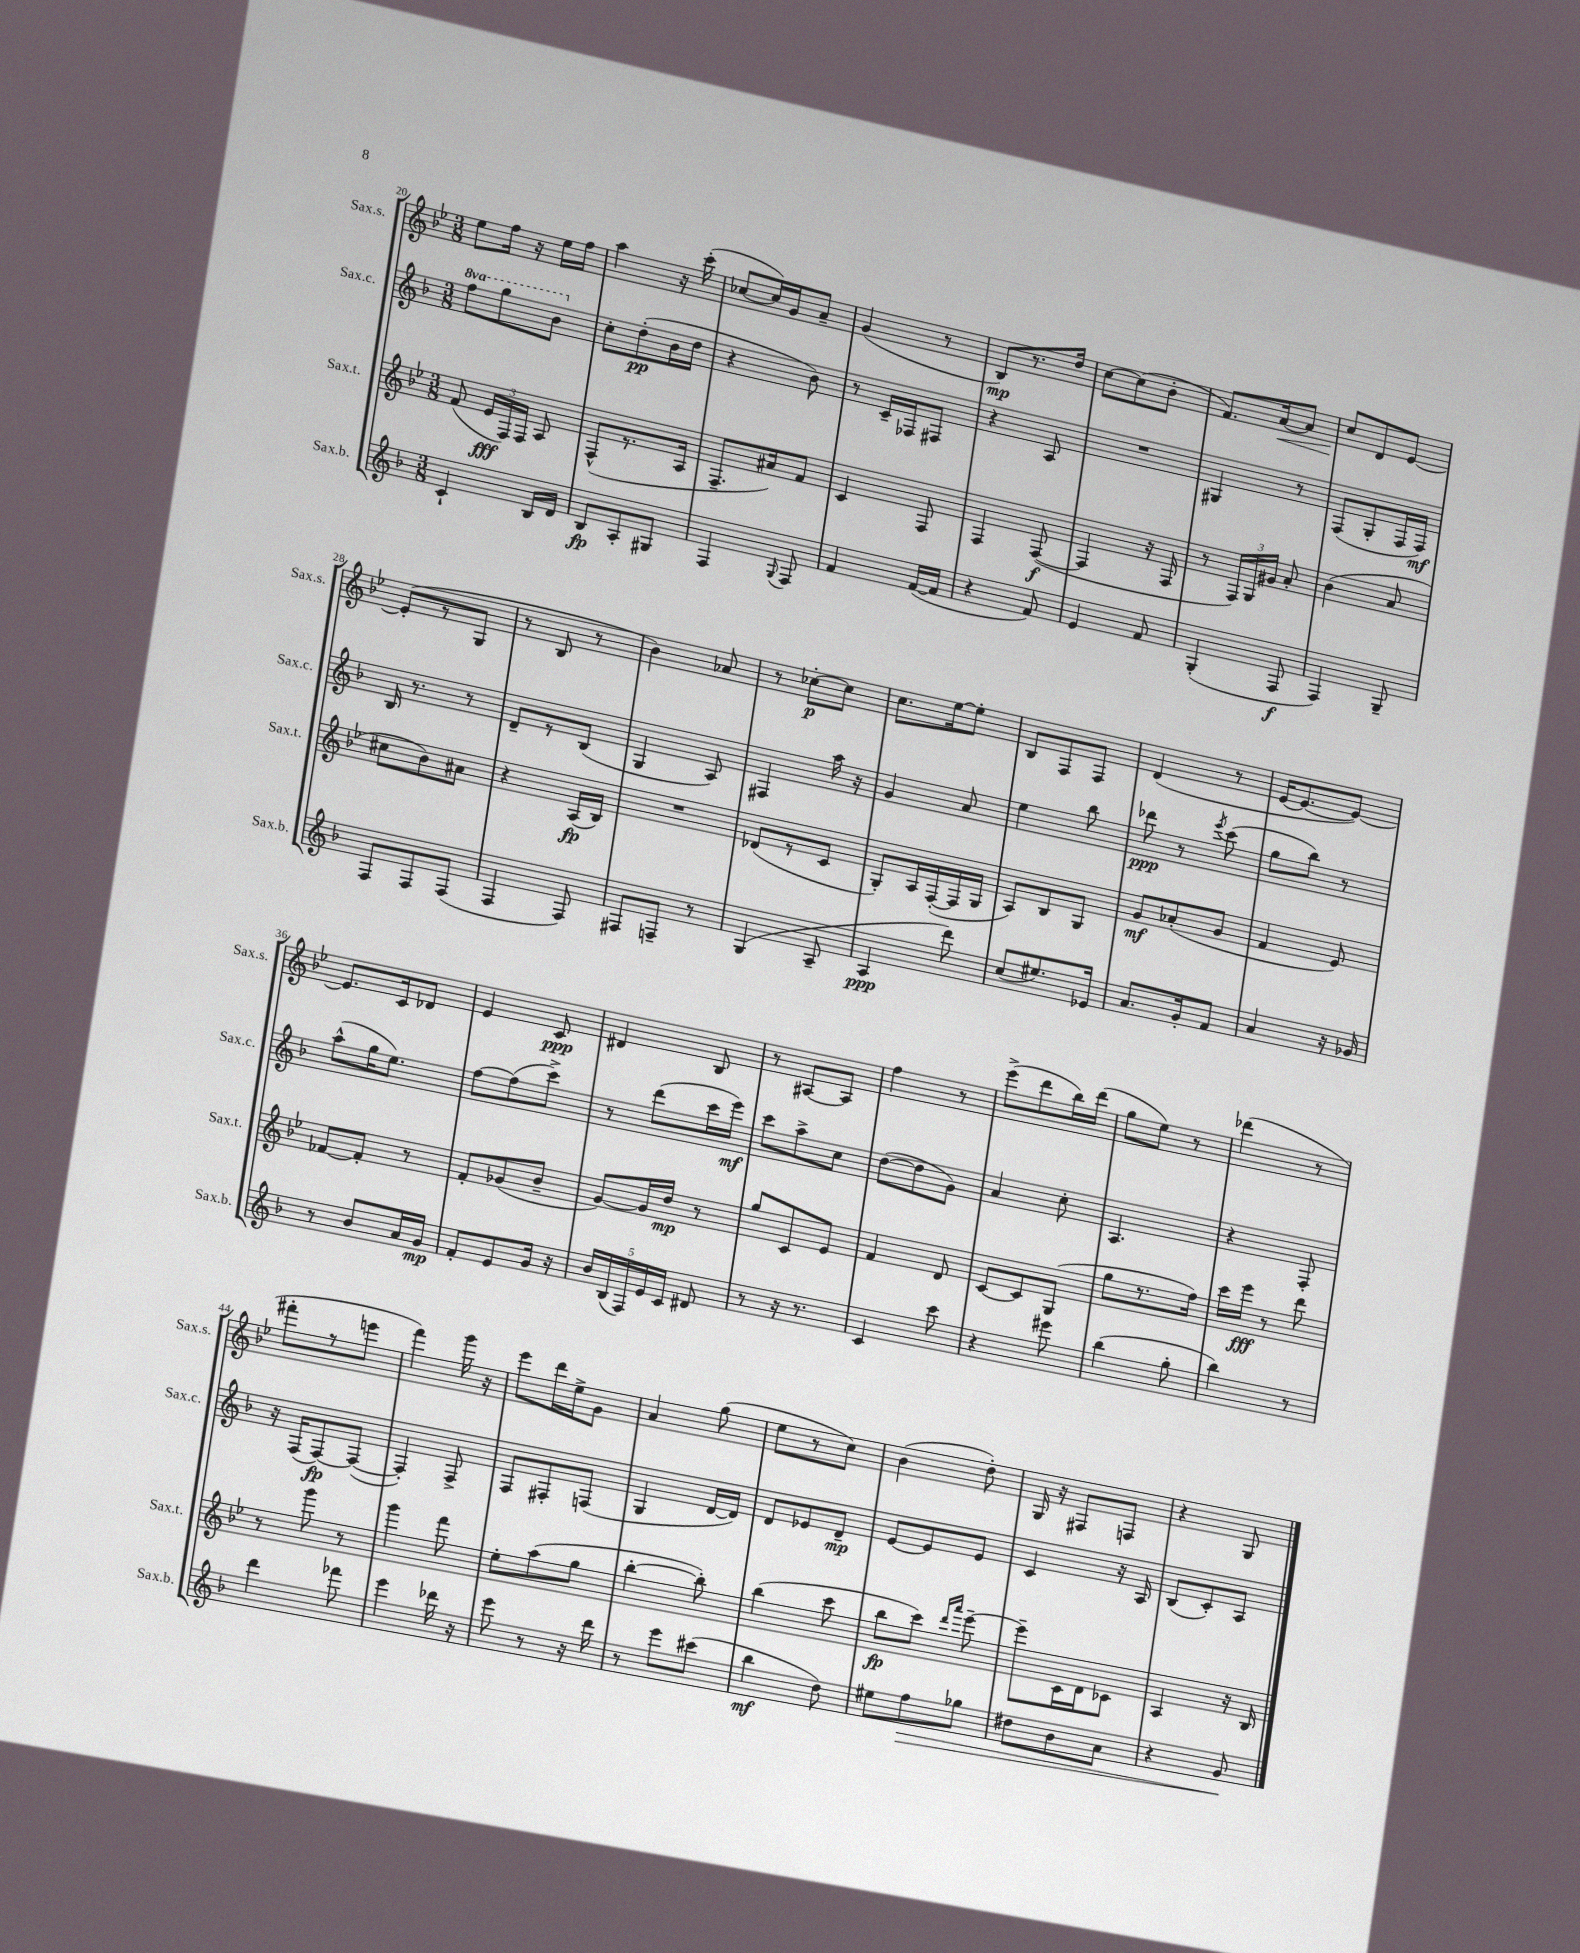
<<
\new StaffGroup <<
\new Staff = "s0" \with { instrumentName = "Sax.s." shortInstrumentName = "Sax.s." } {
    \clef treble \key bes \major \numericTimeSignature \time 3/8
    \autoBeamOff ees''8[ f''16] r16 ees''16[ f''16] |
    a''4 r16 c'''16-.( |
    ces''8[~ ces''16) g'16 a'8]-- |
    g'4( r8 |
    bes8[\mp) r8. d''16] |
    c''8[~ c''8( bes'8]-. |
    f'8.[) a'16~\< a'8] |
    c''8[\! d'8 ees'8]~ |
    ees'8[-.( r8 g8] |
    r8 bes8 r8 |
    bes'4) aes'8 |
    r8 ces''8[~-.\p ces''8] |
    c''8.[ ees''16~ ees''8]-. |
    bes8[ f8 f8] |
    d'4( r8 |
    ees'16[~ ees'8.~ ees'8]~) |
    ees'8.[ c'16 des'8] |
    ees'4 c'8\ppp |
    dis'4 bes8 |
    r8 ais8[~ ais8] |
    f''4 r8 |
    ees'''8[->( d'''8 bes''16) d'''16]( |
    g''8[ ees''8]) r8 |
    des'''4( r8 |
    fis'''8[-. r8 e'''8] |
    f'''4) g'''16 r16 |
    ees'''8[ d'''16 ees''16-> g'8] |
    a'4 g''8( |
    ees''8[ r8 c''8]) |
    bes'4( d''8-.) |
    g16 r16 fis8[ f8] |
    r4 g8 \bar "|." |
}
\new Staff = "s1" \with { instrumentName = "Sax.c." shortInstrumentName = "Sax.c." } {
    \clef treble \key f \major \numericTimeSignature \time 3/8 \set Staff.ottavationMarkups = #ottavation-simple-ordinals
    \autoBeamOff \ottava #1 f'''8[ g'''8 bes''8] \ottava #0 |
    c''8[-. d''8-.\pp( bes'16 d''16] |
    r4 bes'8) |
    r8 c'16[-- fes16 fis8] |
    r4 a8 |
    R4. |
    gis4 r8 |
    f8[( g8-. f16 f16]\mf) |
    bes16 r8. r8 |
    d'8[-- r8 bes8]( |
    g4 a8) |
    fis4 a''16 r16 |
    g'4 a'8 |
    e''4 bes''8 |
    des'''8\ppp r8 \acciaccatura { e'''8 } c'''8( |
    g''8[ bes''8]) r8 |
    a''8[-^( g''16 e''8.]) |
    f''8[~ f''8( c'''8]->) |
    r8 d'''8[( c'''16 e'''16]\mf) |
    c'''8[ a''8-> c''8] |
    d''8[~( d''8 g'8]) |
    a'4 c''8-. |
    a4. |
    r4 f8-. |
    r16 f16[( f8~\fp) f8]~( |
    f4-.) f8-> |
    f8[ fis8-. f8]( |
    g4 d'16[~ d'16]) |
    d'8[ ees'8 d'8]--\mp |
    e'8[~ e'8 e'8] |
    c'4 r16 a16 |
    bes8[( c'8-.) a8] \bar "|." |
}
\new Staff = "s2" \with { instrumentName = "Sax.t." shortInstrumentName = "Sax.t." } {
    \clef treble \key bes \major \numericTimeSignature \time 3/8
    \autoBeamOff f'8( \tuplet 3/2 { ees'16[\fff f16) f16] } a8 |
    f8[-^( r8. a16] |
    f8.[-- ais'16) f'8] |
    c'4 f8 |
    f4 f8~\f( |
    f4 r16 f16 |
    r8 \tuplet 3/2 { f16[) g16 gis'16] } a'8-. |
    bes'4( a'8 |
    cis''8[ bes'8) ais'8] |
    r4 a16[\fp( bes16]) |
    R4. |
    des'8[( r8 c'8] |
    g8[-.) a16 f16~-.( f16 g16] |
    a8[) bes8 g8] |
    g'8[\mf aes'8-.( g'8] |
    f'4 ees'8) |
    fes'8[~ fes'8]-. r8 |
    f'8[-. ges'8( bes'8]-- |
    g'8[~) g'16 d''16]\mp r8 |
    g''8[ c'8 ees'8] |
    f'4 d'8 |
    c'8[~ c'8 g8]( |
    g''8[ r8. f''16]) |
    c'''16[ ees'''16]\fff r8 d'''8 |
    r8 g'''8 r8 |
    g'''4 f'''8 |
    ees''8[-. a''8( g''8] |
    bes''4~-. bes''8-.) |
    bes''4( c'''8 |
    bes''8[\fp c'''8]) \grace { d'''16[ a'''16] } ees'''8~-- |
    ees'''8[-- c'16 d'16 ces'8] |
    a4 r16 bes16 \bar "|." |
}
\new Staff = "s3" \with { instrumentName = "Sax.b." shortInstrumentName = "Sax.b." } {
    \clef treble \key f \major \numericTimeSignature \time 3/8
    \autoBeamOff c'4-! bes16[ d'16] |
    bes8[\fp a8-. gis8] |
    f4 \appoggiatura { g8 } f8 |
    f'4 f'16[~( f'16] |
    r4 f'8) |
    e'4 f'8 |
    g4-.( f8\f |
    f4) g8-- |
    f8[ f8 f8]( |
    f4 f8) |
    fis8[ f8]-- r8 |
    g4( a8-- |
    a4\ppp d'''8) |
    c''8[( eis''8.) ees'16] |
    a'8.[ g'16-. f'8] |
    a'4 r16 ges'16 |
    r8 bes'8[ a'16 g'16]\mp |
    f'8[-. e'8 g'16] r16 |
    \tuplet 5/4 { bes'16[ bes16( f16) e'16 c'16] } dis'8 |
    r8 r16 r8. |
    c'4 c'''8 |
    r4 eis'''8 |
    bes''4( g''8-. |
    bes''4) r8 |
    d'''4 fes'''8 |
    e'''4 des'''16 r16 |
    e'''8 r8 r16 d'''16 |
    r8 e'''8[ cis'''8]( |
    bes''4\mf d''8) |
    eis''8[ f''8\> ges''8] |
    dis''8[ bes'8 a'8] |
    r4 g'8\! \bar "|." |
}
>>
>>
\layout { \context { \Score currentBarNumber = #20 } }
